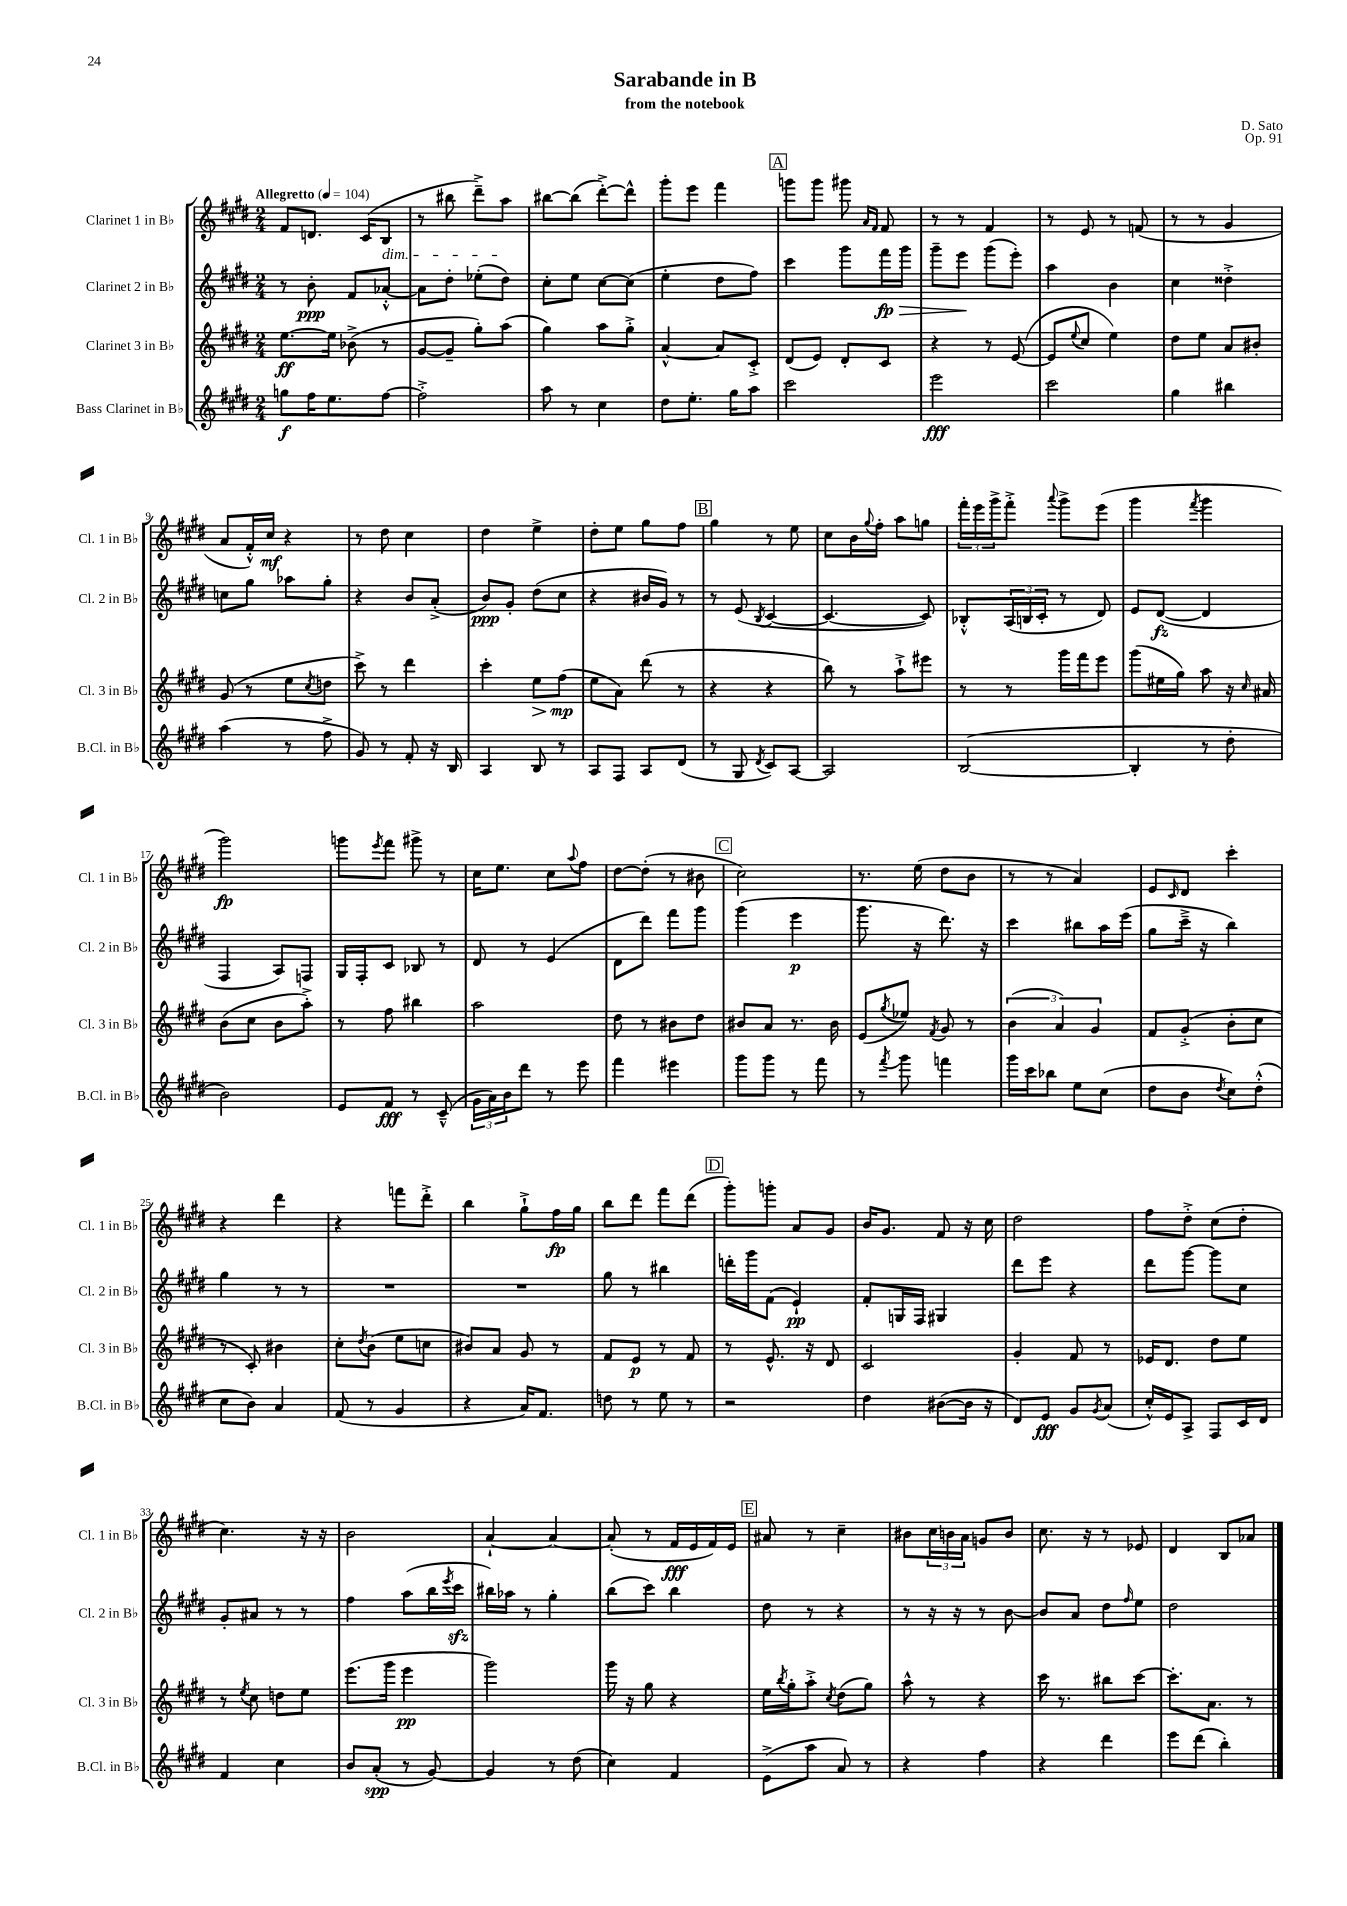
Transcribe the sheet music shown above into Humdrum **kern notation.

**kern	**kern	**kern	**kern
*staff4	*staff3	*staff2	*staff1
*clefG2	*clefG2	*clefG2	*clefG2
*k[f#c#g#d#]	*k[f#c#g#d#]	*k[f#c#g#d#]	*k[f#c#g#d#]
*M2/4	*M2/4	*M2/4	*M2/4
*MM104	*MM104	*MM104	*MM104
8gg	[8.ee	8r	8f#
16ff#	.	8b'	8.d
8.ee	16ee]	.	.
.	(8b-^	8f#	.
.	.	.	(16c#
[8ff#	8r	[8a-'^^	8B
=	=	=	=
2ff#'^]	[8g#	8a-]	8r
.	8g#~]	8dd#'	8bb#
.	8gg#')	(8ee-'	8ddd#~^)
.	(8aa	8dd#)	8aa
=	=	=	=
8aa	4gg#)	8cc#'	[8bb#
8r	.	8ee	(8bb#]
4cc#	8aa	[8cc#	[8ddd#'^)
.	8gg#'^	(8cc#]	8ddd#^^]
=	=	=	=
8dd#	[4a^^	4ee'	8ggg#'
8.ee'	.	.	8eee
.	8a]	8dd#	4fff#
16gg#	.	.	.
8aa	8c#'^	8ff#)	.
=	=	=	=
2ccc#	(8d#	4ccc#	8ggg
.	8e)	.	8ggg
.	8d#'	8ggg#	8ggg#
.	.	.	16qqa
.	.	.	16qqf#
.	8c#	16fff#	8f#
.	.	16ggg#	.
=	=	=	=
2eee	4r	8ggg#~	8r
.	.	8eee	8r
.	8r	(8ggg#	4f#
.	([8e	8eee')	.
=	=	=	=
2ccc#	8e]	4aa	8r
.	8qqee	.	.
.	8cc#	.	8e
.	4ee)	4b	8r
.	.	.	(8f
=	=	=	=
4gg#	8dd#	4cc#	8r
.	8ee	.	8r
4bb#	8a	4dd##'^	4g#
.	8b#'	.	.
=	=	=	=
(4aa	(8g#	8cc	8a
.	8r	8gg#	16f#'^^)
.	.	.	16cc#
8r	8ee	8aa-	4r
.	8qcc#	.	.
8ff#^	8dd	8gg#'	.
=	=	=	=
8g#)	8ccc#^)	4r	8r
8r	8r	.	8dd#
8f#'	4ddd#	8b	4cc#
16r	.	(8a'^	.
16B	.	.	.
=	=	=	=
4A	4ccc#'	8b)	4dd#
.	.	8g#'	.
8B	8ee	(8dd#	4ee^
8r	(8ff#	8cc#	.
=	=	=	=
8A	8ee	4r	8dd#'
8F#	8a)	.	8ee
8A	(8ddd#	16b#	8gg#
.	.	16g#)	.
(8d#	8r	8r	8ff#
=	=	=	=
8r	4r	8r	4gg#
8G#	.	(8e	.
8qd#	.	8qB	.
8c#)	4r	[4c#	8r
[8A	.	.	8ee
=	=	=	=
2A]	8bb)	4.c#_	8cc#
.	8r	.	16b
.	.	.	8qqgg#
.	.	.	16ff#'
.	8aa`^	.	8aa
.	8eee#	8c#])	8gg
=	=	=	=
([2B	8r	8B-'^^	24fff#'
.	.	.	24eee
.	.	.	24ggg#^
.	8r	(24A	8fff#'^
.	.	24B	.
.	.	24c#'	.
.	.	.	8qqaaa
.	16ggg#	8r	8ggg#^
.	16fff#	.	.
.	8eee	8d#)	(8eee
=	=	=	=
4B']	(8ggg#	8e	4ggg#
.	16ee#	([8d#	.
.	16gg#)	.	.
.	.	.	8qfff#
8r	8aa	4d#]	4ggg#
8dd#'	16r	.	.
.	16qqcc#	.	.
.	16a#	.	.
=	=	=	=
2b)	(8b	4F#	2ggg#)
.	8cc#	.	.
.	8b	8A)	.
.	8aa'^)	8F	.
=	=	=	=
8e	8r	16G#	8ggg
.	.	16F#'	.
.	.	.	8qeee
8f#	8ff#	8c#	8fff#
8r	4bb#	8B-	8ggg#^
(8c#~^^	.	8r	8r
=	=	=	=
24g#	2aa	8d#	16cc#
24a)	.	.	.
.	.	.	8.ee
24b	.	.	.
8ddd#	.	8r	.
8r	.	(4e	8cc#
.	.	.	8qqaa
8eee	.	.	8ff#
=	=	=	=
4fff#	8dd#	8d#	[8dd#
.	8r	8ddd#)	(8dd#']
4eee#	8b#	8fff#	8r
.	8dd#	8ggg#	8b#
=	=	=	=
8ggg#	8b#	(4ggg#	2cc#)
8ggg#	8a	.	.
8r	8.r	4eee	.
8fff#	.	.	.
.	16b#	.	.
=	=	=	=
8r	(8e	8.ggg#	8.r
8qfff#	8qgg#	.	.
8ggg#	8ee-)	.	.
.	.	16r	(16ee
.	8qf#	.	.
4fff	8g#	8.ddd#)	8dd#
.	8r	.	8b
.	.	16r	.
=	=	=	=
16ggg#	(6b	4ccc#	8r
16ccc#	.	.	.
8bb-	.	.	8r
.	6a)	.	.
8ee	.	8bb#	4a)
.	6g#	.	.
(8cc#	.	16aa	.
.	.	(16eee	.
=	=	=	=
8dd#	8f#	8gg#	8e
.	.	.	16qqc#
8b	(8g#'^	16ccc#~^	8d#
.	.	16r	.
8qdd#	.	.	.
8cc#)	8b'	4bb)	4ccc#'
(8dd#'^^	8cc#	.	.
=	=	=	=
8cc#	8r	4gg#	4r
8b)	8c#')	.	.
4a	4b#	8r	4ddd#
.	.	8r	.
=	=	=	=
(8f#	8cc#'	2r	4r
.	8qdd#	.	.
8r	(8b	.	.
4g#	8ee	.	8fff
.	8cc	.	8ddd#'^
=	=	=	=
4r	8b#)	2r	4bb
.	8a	.	.
16a)	8g#	.	8gg#`^
8.f#	.	.	.
.	8r	.	16ff#
.	.	.	16gg#
=	=	=	=
8dd	8f#	8gg#	8bb
8r	8e	8r	8ddd#
8ee	8r	4bb#	8fff#
8r	8f#	.	(8ddd#
=	=	=	=
2r	8r	16ddd'	8ggg#')
.	.	16ggg#	.
.	8.e^^	(8f#	8ggg'
.	.	4e`)	8a
.	16r	.	.
.	8d#	.	8g#
=	=	=	=
4dd#	2c#	8f#'	16b
.	.	.	8.g#
.	.	16G	.
.	.	16F#	.
([8b#	.	4G#	8f#
16b#]	.	.	16r
16r	.	.	16cc#
=	=	=	=
8d#)	4g#'	8ddd#	2dd#
8e	.	8eee	.
8g#	8f#	4r	.
8qg#	.	.	.
(8a	8r	.	.
=	=	=	=
16cc#'^^)	16e-	8ddd#	8ff#
16e	8.d#	.	.
8A^	.	[8ggg#	8dd#'^
8F#	8dd#	8ggg#]	(8cc#
16c#	8ee	8cc#	8dd#'
16d#	.	.	.
=	=	=	=
4f#	8r	8g#'	4.cc#)
.	8qee	.	.
.	8cc#	8a#	.
4cc#	8dd	8r	.
.	8ee	8r	16r
.	.	.	16r
=	=	=	=
8b	(8.eee	4ff#	2b
(8a'	.	.	.
.	16ggg#	.	.
8r	4eee	(8aa	.
[8g#)	.	16bb	.
.	.	8qeee	.
.	.	16ccc#	.
=	=	=	=
4g#]	2ggg#)	16bb#)	[4a`
.	.	16aa-	.
.	.	8r	.
8r	.	4gg#'	4a_
(8dd#	.	.	.
=	=	=	=
4cc#)	16ggg#	(8bb	(8a']
.	16r	.	.
.	8gg#	8ccc#)	8r
4f#	4r	4bb	16f#
.	.	.	16e
.	.	.	16f#)
.	.	.	16e
=	=	=	=
(8e^	16ee	8dd#	8a#
.	8qbb	.	.
.	16gg#'	.	.
8aa	8aa'^	8r	8r
.	8qcc#	.	.
8a)	(8dd#	4r	4cc#~
8r	8gg#)	.	.
=	=	=	=
4r	8aa^^	8r	8b#
.	8r	16r	24cc#
.	.	.	24b
.	.	16r	.
.	.	.	24a
4ff#	4r	8r	8g
.	.	[8b	8b
=	=	=	=
4r	16ccc#	8b]	8.cc#
.	8.r	.	.
.	.	8a	.
.	.	.	16r
4ddd#	8bb#	8dd#	8r
.	.	16qqff#	.
.	[8ccc#	8ee	8e-
=	=	=	=
8eee	8.ccc#']	2dd#	4d#
(8ddd#	.	.	.
.	8.a	.	.
4bb')	.	.	8B
.	8r	.	8a-
==	==	==	==
*-	*-	*-	*-
